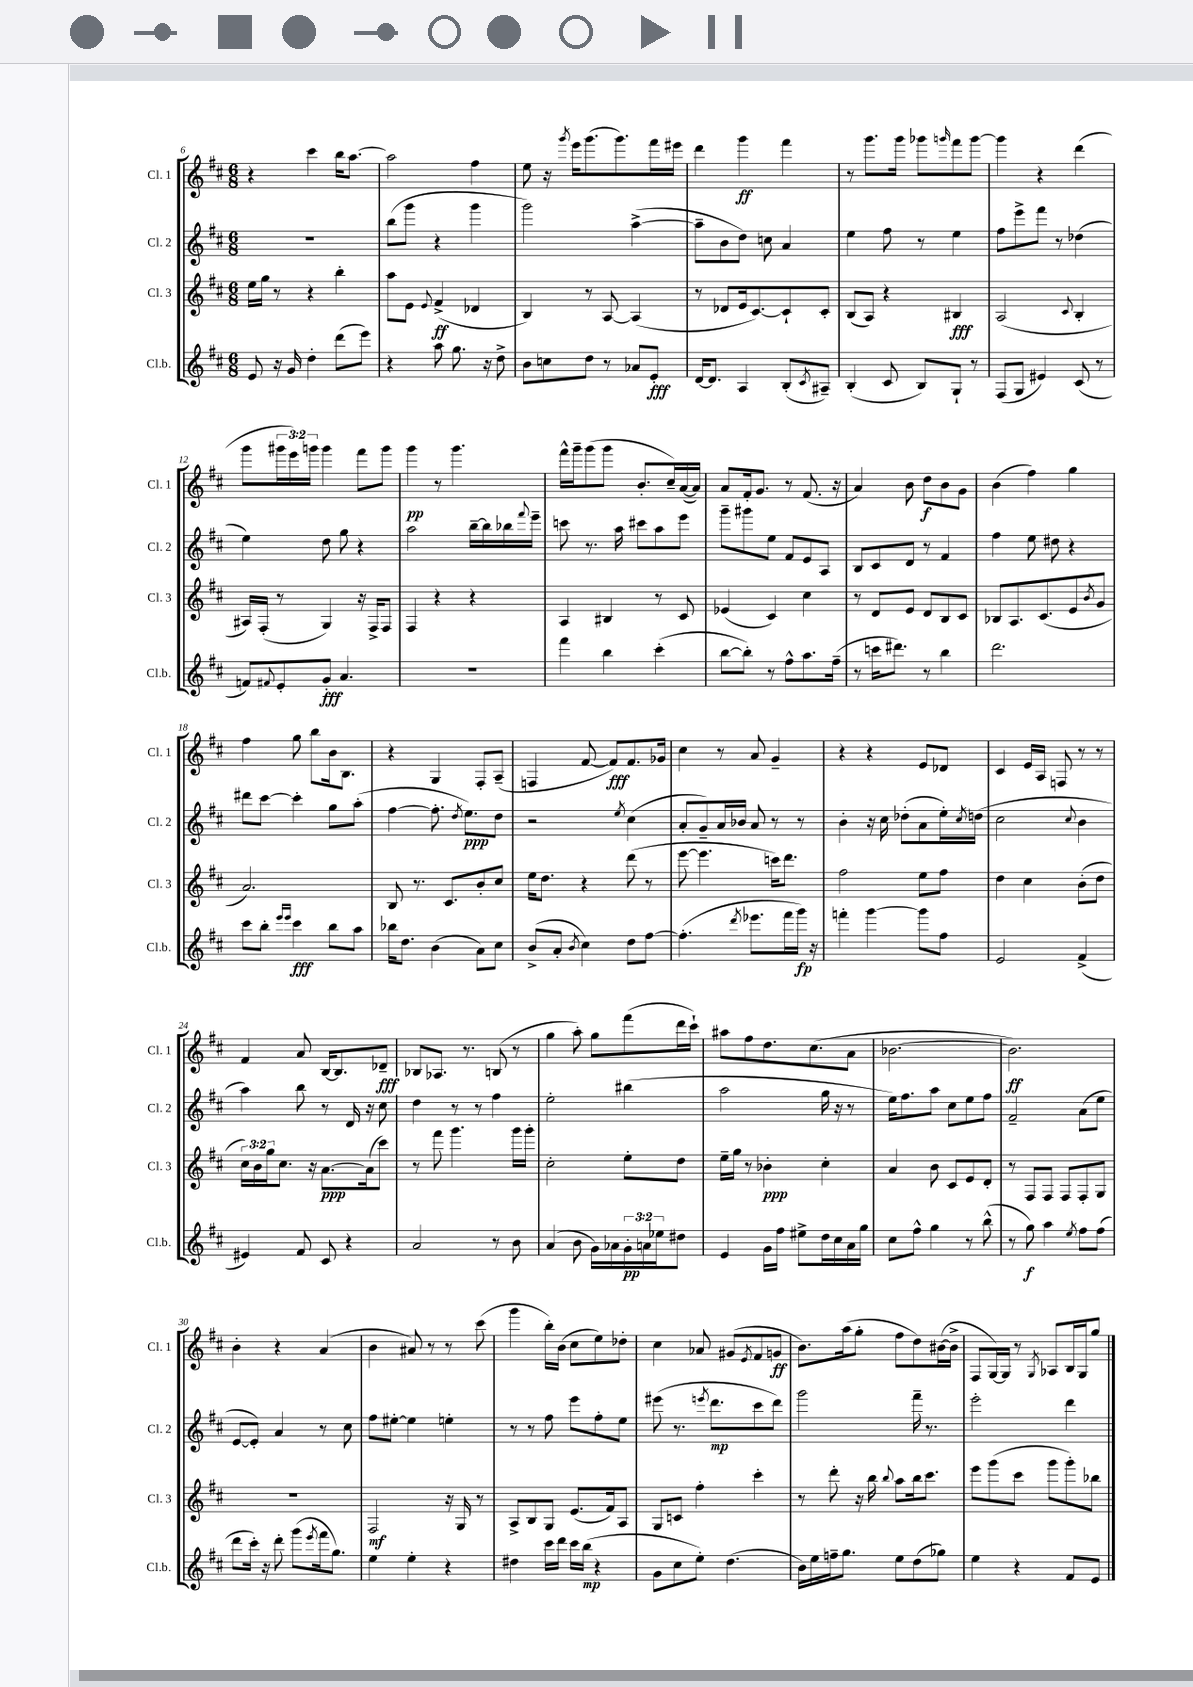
<<
\new StaffGroup <<
\new Staff = "s0" \with { instrumentName = "Cl. 1" shortInstrumentName = "Cl. 1" } {
    \clef treble \key d \major \numericTimeSignature \time 6/8 \override Staff.TupletNumber.text = #tuplet-number::calc-fraction-text
    r4 cis'''4 b''16 a''8.~ |
    a''2 fis''4 |
    e''8 r16 \acciaccatura { g'''8 } e'''16 g'''8.( g'''8.) fis'''16 eis'''16 |
    d'''4 g'''4\ff fis'''4 |
    r8 g'''8. g'''16 ges'''8 \grace { g'''16 } fis'''8 g'''8~ |
    g'''4 r4 d'''4( |
    g'''8 \tuplet 3/2 { gis'''16 e'''16) g'''16 } g'''4 fis'''8 g'''8 |
    g'''4\pp r8 g'''4. |
    fis'''16-^ g'''16-- g'''8( g'''8 b'8.-. cis''16--) a'16~( a'16) |
    a'8 fis'16-. g'8. r8 fis'8.( r16 |
    a'4) b'8 d''8\f b'8 g'8 |
    b'4( fis''4) g''4 |
    fis''4 g''8 b''8 b'16 b8. |
    r4 g4 fis8-. a8--( |
    f4 fis'8~ fis'8\fff) fis'8. ges'16 |
    cis''4 r8 a'8 g'4-- |
    r4 r4 e'8 des'8 |
    cis'4 e'16 a16 f8 r8 r8 |
    fis'4 a'8 b16~ b8. des'8--\fff |
    bes8 aes8. r8. b8( r8 |
    g''4 a''8-.) g''8 fis'''8( d'''16 cis'''16-!) |
    ais''8 fis''8 d''8. cis''8.( a'8 |
    bes'2.~ |
    bes'2.\ff) |
    b'4-. r4 a'4( |
    b'4 ais'8) r8 r8 cis'''8( |
    g'''4 b''16-.) b'16( cis''8 e''8) des''8-. |
    cis''4 aes'8 gis'8( \acciaccatura { e'8 } fis'8 g'8\ff |
    b'8.) a''16( g''8-. fis''8 d''8) bis'16~( bis'16-> |
    fis8 g16~) g16 r8 \acciaccatura { g8 } aes8 b16 g16 g''8 \bar "|." |
}
\new Staff = "s1" \with { instrumentName = "Cl. 2" shortInstrumentName = "Cl. 2" } {
    \clef treble \key d \major \numericTimeSignature \time 6/8
    R2. |
    b''8( g'''8 r4 g'''4 |
    g'''2) a''4~->( |
    a''8-- b'8 d''8) c''8 a'4 |
    e''4 fis''8 r8 e''4 |
    fis''8 e'''8-> fis'''8 r8 des''4( |
    e''4) d''8 g''8 r4 |
    a''2 b''16~-- b''16 bes''16 \appoggiatura { fis'''8 } e'''16-- |
    c'''8 r8. a''16 cis'''8 a''8 e'''8 |
    g'''8-- gis'''8 e''8 fis'8 e'8 a8 |
    b8 cis'8 d'8 r8 fis'4 |
    fis''4 e''8 dis''8 r4 |
    dis'''8 cis'''8~ cis'''4-. g''8 a''8-.( |
    fis''4~ fis''8.-. \acciaccatura { d''8 } e''8.\ppp) d''8 |
    r2 \acciaccatura { e''8 } cis''4( |
    a'8-. g'8--) a'16 bes'16 a'8 r8 r8 |
    b'4-. r16 cis''16 des''8-.( a'8 e''16-.) \acciaccatura { cis''8 } d''16( |
    cis''2 \appoggiatura { cis''8 } b'4 |
    a''4) b''8 r8 d'16 r16 cis''8 |
    d''4 r8 r8 fis''4 |
    e''2-. bis''4( |
    a''2 g''16 r16 r8 |
    e''16) fis''8. a''8 cis''8 e''8 fis''8 |
    fis'2-- a'8( e''8 |
    e'8~ e'8-.) a'4 r8 cis''8 |
    fis''8 eis''8~-. eis''4 e''4-. |
    r8 r8 fis''8 e'''8 fis''8-. e''8 |
    eis'''8( r8. \acciaccatura { e'''8 } d'''8.\mp cis'''8 d'''8) |
    g'''2 fis'''16-- r8. |
    e'''2-. d'''4 \bar "|." |
}
\new Staff = "s2" \with { instrumentName = "Cl. 3" shortInstrumentName = "Cl. 3" } {
    \clef treble \key d \major \numericTimeSignature \time 6/8 \override Staff.TupletNumber.text = #tuplet-number::calc-fraction-text
    e''16 g''16 r8 r4 b''4-. |
    a''8 e'8 \appoggiatura { e'8 } fis'4->\ff( des'4 |
    b4) r8 a8~ a4( |
    r8 des'8 e'16 cis'8.~) cis'8-! cis'8-. |
    b8( a8) r4 bis4\fff |
    a2( \appoggiatura { cis'8 } b4-. |
    ais16) fis16-.( r8 g4) r16 fis16-> fis8 |
    fis4 r4 r4 |
    a4 bis4 r8 cis'8 |
    ees'4( cis'4) cis''4 |
    r8 d'8 e'8 d'8 b8 cis'8 |
    bes8 a8. cis'8.( e'8 \acciaccatura { b'8 } g'8 |
    a'2.) |
    b8 r8. cis'8. b'8-. cis''8 |
    e''16 d''8. r4 d'''8( r8 |
    e'''8~ e'''4. c'''16) d'''8. |
    fis''2 e''8 fis''8 |
    d''4 cis''4 b'8-.( d''8 |
    \tuplet 3/2 { cis''16) b'16 g''16 } cis''8. r16 a'8.~\ppp a'16( cis'''8) |
    r8 fis'''8 g'''4. g'''16 g'''16-. |
    cis''2-. e''8-. d''8 |
    e''16-- g''16 r8 bes'4-.\ppp cis''4-. |
    a'4 b'8 cis'8 e'8 d'8-. |
    r8 fis8 fis8 fis8 fis8-. g8 |
    R2. |
    fis2\mf r16 g16 r8 |
    a8-> b8 g8 e'8.( fis'16) a8 |
    g8 c'8 fis''4-. cis'''4-. |
    r8 d'''8-. r16 b''16 \appoggiatura { b''8 } a''8 b''16 cis'''8. |
    e'''8 g'''8( cis'''8 g'''8 g'''8-.) bes''8 \bar "|." |
}
\new Staff = "s3" \with { instrumentName = "Cl.b." shortInstrumentName = "Cl.b." } {
    \clef treble \key d \major \numericTimeSignature \time 6/8 \override Staff.TupletNumber.text = #tuplet-number::calc-fraction-text
    e'8 r16 g'16 d''4-. d'''8( e'''8) |
    r4 a''8 g''8. r16 d''8-> |
    b'8 c''8 d''8 r8 aes'8 e'8-.\fff |
    d'16~ d'8. a4 b8-.( \acciaccatura { cis'8 } ais8--) |
    b4-.( cis'8 b8) g8-! r8 |
    fis8( g8 eis'4) cis'8( r8 |
    f'8) \appoggiatura { fis'8 } e'8-. g'8-.\fff a'4. |
    R2. |
    fis'''4 b''4 cis'''4-.( |
    b''8~ b''8-.) r8 fis''8-^ a''8. fis''16--( |
    r8 c'''16 dis'''8.) r8 b''4 |
    d'''2. |
    cis'''8 b''8-. \grace { e'''16 e'''16 } cis'''4\fff b''8 a''8 |
    bes''16 d''8. b'4( a'8) cis''8 |
    b'8->( a'8-. \acciaccatura { b'8 } cis''4) d''8 fis''8~ |
    fis''4.-.( \acciaccatura { d'''8 } ees'''8. fis'''16 g'''16\fp) r16 |
    f'''4-. g'''4~ g'''8 fis''8 |
    e'2 fis'4->( |
    eis'4) fis'8 cis'8 r4 |
    a'2 r8 b'8 |
    a'4( b'8 g'16) aes'16 \tuplet 3/2 { g'16-.\pp a'16 ees''16 } dis''8 |
    e'4 g'16 fis''16 eis''8-> d''16 cis''16 a'16 g''16 |
    cis''8 fis''8-^ g''4 r8 b''8-^( |
    r8 g''8\f) a''4 \acciaccatura { e''8 } fis''8 fis''8( |
    d'''8 cis'''16-.) r16 d'''8-. g'''8( \acciaccatura { e'''8 } fis'''16 g''8.) |
    e''4 e''4-. r4 |
    dis''4 cis'''16 d'''16 cis'''16 b''16\mp( r4 |
    g'8 cis''8 e''8-.) d''4.( |
    b'16) e''16 f''16-- g''8. e''8 d''8( ges''8) |
    e''4 r4 fis'8 e'8 \bar "|." |
}
>>
>>
\layout { \context { \Score currentBarNumber = #6 } }
